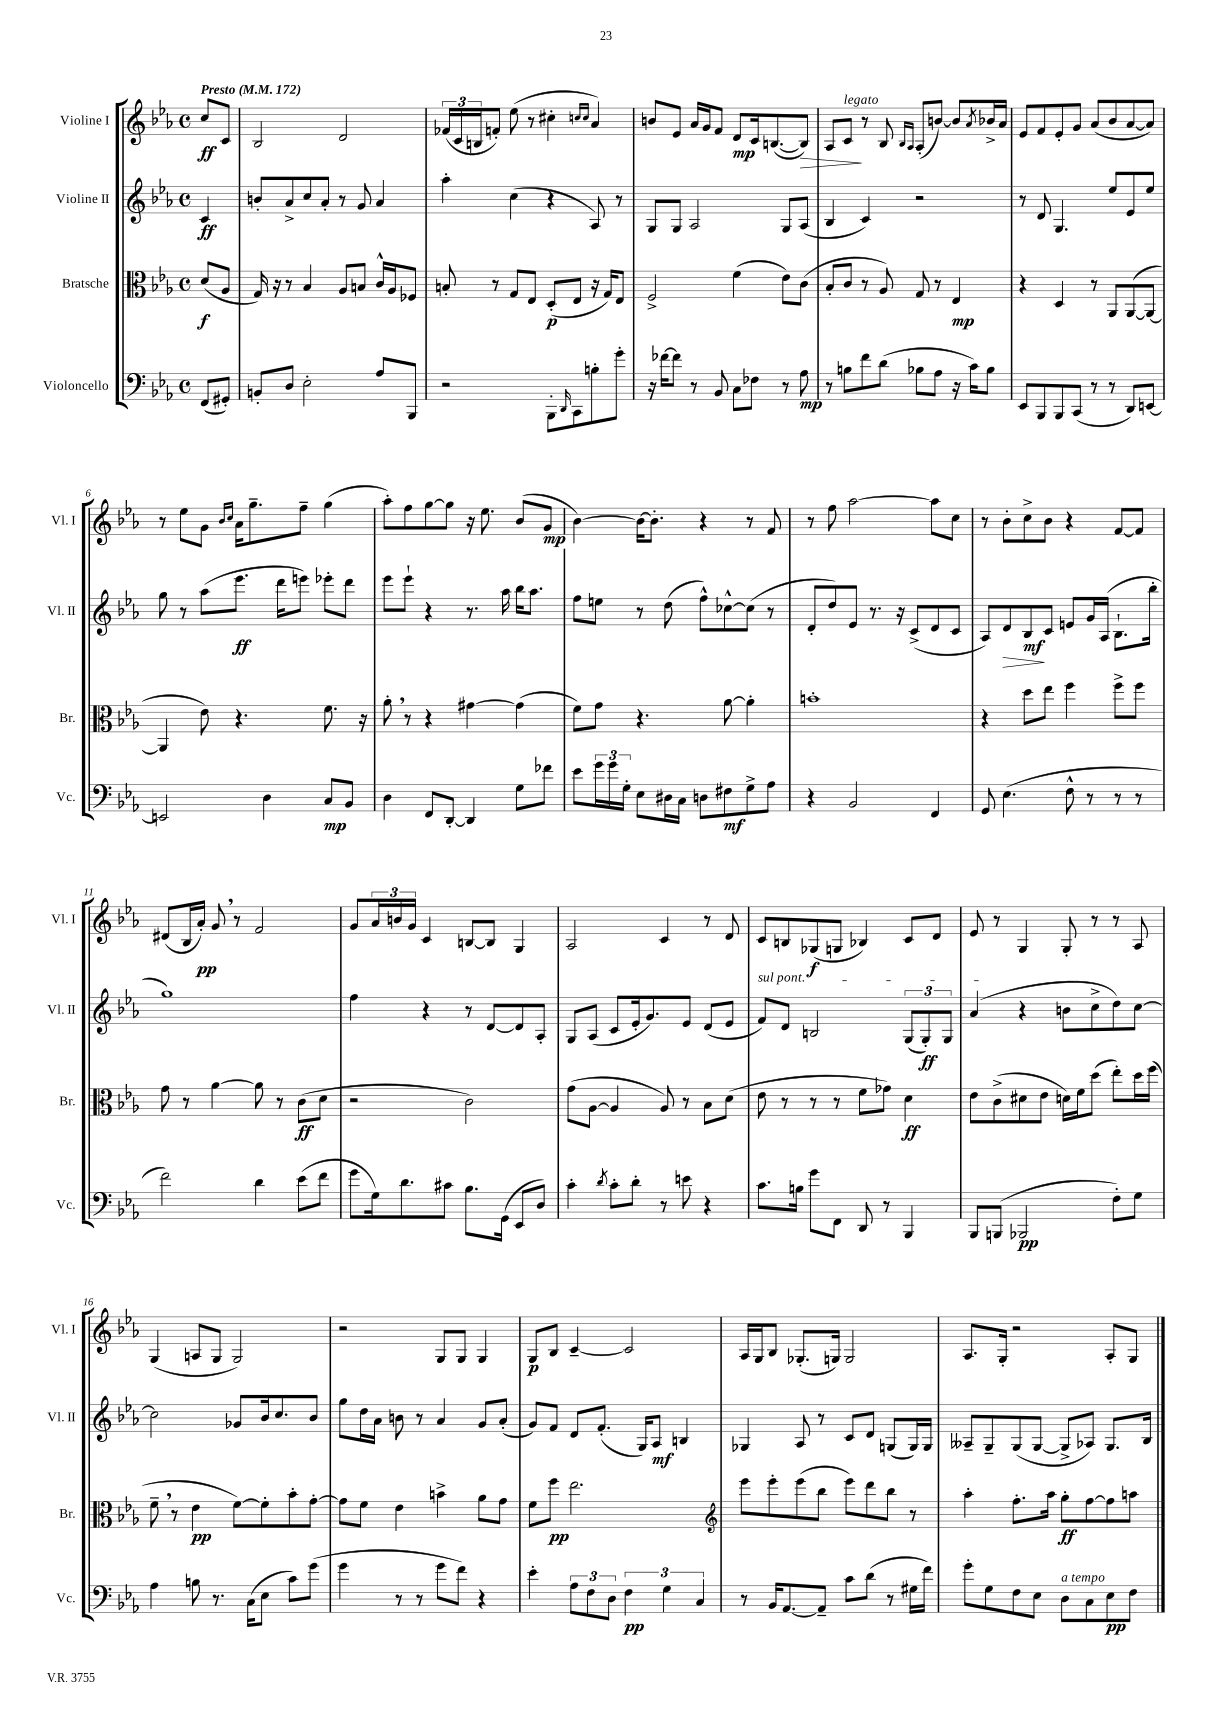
<<
\new StaffGroup <<
\new Staff = "s0" \with { instrumentName = "Violine I" shortInstrumentName = "Vl. I" } {
    \clef treble \key ees \major \defaultTimeSignature \time 4/4 \partial 4 \tempo "Presto" 4 = 172
    c''8\ff c'8 |
    bes2 d'2 |
    \tuplet 3/2 { fes'16( c'16 b16 } f'8-.) ees''8( r8 cis''4-. \grace { c''16 c''16 } aes'4) |
    b'8 ees'8 aes'16 g'16 f'8 d'8\mp c'16 b8.~( b8\>) |
    aes8 c'8\!^\markup { \italic "legato" } r8 bes8 \grace { bes16 aes16 } aes8-.( b'8~) b'8 \acciaccatura { aes'8 } bes'16-> aes'16 |
    ees'8 f'8 ees'8-. g'8 aes'8( bes'8 aes'8~ aes'8) |
    r8 ees''8 g'8 \grace { bes'16 c''16 } aes'16 g''8.-- f''8-- g''4( |
    aes''8-.) f''8 g''8~ g''8 r16 ees''8. bes'8( g'8\mp |
    bes'4~) bes'16~ bes'8.-. r4 r8 f'8 |
    r8 f''8 aes''2~ aes''8 c''8 |
    r8 bes'8-. c''8-> bes'8 r4 f'8~ f'8 |
    dis'8( bes16 aes'16-.\pp) g'8 \breathe r8 f'2 |
    g'8 \tuplet 3/2 { aes'16 b'16 g'16 } c'4 b8~ b8 g4 |
    aes2 c'4 r8 d'8 |
    c'8 b8 ges8\f( g8 bes4) c'8 d'8 |
    ees'8 r8 g4 g8-. r8 r8 aes8 |
    g4( a8 g8 g2) |
    r2 g8 g8 g4 |
    g8\p bes8 c'4~-- c'2 |
    aes16 g16 bes8 ges8.-.( g16) g2 |
    aes8. g16-. r2 aes8-. g8 \bar "|." |
}
\new Staff = "s1" \with { instrumentName = "Violine II" shortInstrumentName = "Vl. II" } {
    \clef treble \key ees \major \defaultTimeSignature \time 4/4 \partial 4
    c'4\ff |
    b'8-. aes'8-> c''8 aes'8-. r8 g'8 aes'4 |
    aes''4-. c''4( r4 aes8) r8 |
    g8 g8 aes2 g8 aes8( |
    bes4 c'4) r2 |
    r8 d'8 g4. ees''8 ees'8 ees''8 |
    g''8 r8 aes''8( ees'''8.\ff d'''16 e'''8) ees'''8-. d'''8 |
    ees'''8 ees'''8-! r4 r8. aes''16 bes''16 aes''8. |
    f''8 e''8 r8 d''8( f''8-^) ces''8~-^ ces''8( r8 |
    d'8-. d''8) ees'8 r8. r16 c'8->( d'8 c'8 |
    aes8) d'8\> bes8\mf\! c'8 e'8 g'16 aes16( bes8.-! bes''16-. |
    g''1) |
    f''4 r4 r8 d'8~ d'8 aes8-. |
    g8 aes8( c'8 ees'16-. g'8.) ees'8 d'8( ees'8 |
    \once \override TextSpanner.bound-details.left.text = \markup { \italic "sul pont." } f'8\startTextSpan) d'8 b2 \tuplet 3/2 { g8( g8-.\ff) g8 } |
    aes'4\stopTextSpan( r4 b'8 c''8-> d''8) c''8~ |
    c''2 ges'8 bes'16 c''8. bes'8 |
    g''8 d''16 aes'16 b'8 r8 aes'4 g'8 aes'8-.( |
    g'8) f'8 d'8 f'8.-.( g16) aes8\mf b4 |
    ges4 aes8 r8 c'8 d'8 g8( g16) g16 |
    aeses8-- g8-- g8( g8~ g8-> aes8) g8. bes16 \bar "|." |
}
\new Staff = "s2" \with { instrumentName = "Bratsche" shortInstrumentName = "Br." } {
    \clef alto \key ees \major \defaultTimeSignature \time 4/4 \partial 4
    d'8\f( aes8 |
    g16) r16 r8 bes4 aes8 b8 c'16-^ aes16 fes8 |
    b8-. r8 g8 ees8 d8-.\p( ees8 r16 g16) ees8 |
    f2-> f'4( ees'8) c'8( |
    bes8-. c'8 r8 aes8) g8 r8 ees4\mp |
    r4 d4 r8 aes,8 aes,8~( aes,8~ |
    aes,4 ees'8) r4. f'8. r16 |
    aes'8-. \breathe r8 r4 gis'4~ gis'4( |
    f'8) g'8 r4. aes'8~ aes'4-. |
    b'1-. |
    r4 d''8 ees''8 f''4 f''8-> f''8 |
    g'8 r8 aes'4~ aes'8 r8 c'8\ff( d'8 |
    r2 c'2) |
    g'8( aes8~ aes4 aes8) r8 bes8 d'8( |
    ees'8 r8 r8 r8 f'8 ges'8) d'4\ff |
    ees'8 c'8->( dis'8 ees'8 d'16) f'16 d''8( ees''8-.) d''16 f''16( |
    f'8-- \breathe r8 ees'4\pp f'8~) f'8-. bes'8-. g'8~-. |
    g'8 f'8 ees'4 b'4-> aes'8 g'8 |
    f'8 f''8\pp ees''2. |
    \clef treble ees'''8 ees'''8-. ees'''8( bes''8 ees'''8) d'''8 bes''8 r8 |
    aes''4-. f''8.-. aes''16 g''8-.\ff f''8~ f''8 a''8 \bar "|." |
}
\new Staff = "s3" \with { instrumentName = "Violoncello" shortInstrumentName = "Vc." } {
    \clef bass \key ees \major \defaultTimeSignature \time 4/4 \partial 4
    f,8( gis,8-.) |
    b,8-. d8 ees2-. aes8 bes,,8 |
    r2 bes,,8-. \grace { d,16 } c,8 b8-. g'8-. |
    r16 fes'16~ fes'8 r8 bes,8 c8 fes8 r8 aes8\mp |
    r8 b8 f'8 d'8( bes8 aes8 r16 c'16) bes8 |
    ees,8 bes,,8 bes,,8 c,8( r8 r8 d,8) e,8~ |
    e,2 d4 c8\mp bes,8 |
    d4 f,8 d,8~-. d,4 g8 fes'8 |
    ees'8 \tuplet 3/2 { g'16 g'16 g16-. } ees8 dis16 c16 d8 fis8\mf g8-> aes8 |
    r4 bes,2 f,4 |
    g,8 ees4.( f8-^ r8 r8 r8 |
    f'2) d'4 ees'8( f'8 |
    g'8 g16) d'8. cis'8 bes8. g,16( ees,8 d8) |
    c'4-. \acciaccatura { d'8 } c'8-. d'8-. r8 e'8 r4 |
    c'8. b16 g'8 f,8 d,8 r8 bes,,4 |
    bes,,8 b,,8( bes,,2\pp f8-.) g8 |
    aes4 b8 r8. c16( ees8 c'8) g'8( |
    g'4 r8 r8 g'8 f'8) r4 |
    ees'4-. \tuplet 3/2 { aes8 f8 d8 } \tuplet 3/2 { f4\pp g4 c4 } |
    r8 bes,16 aes,8.~ aes,8-- c'8 d'8( r8 gis16 f'16) |
    g'8-. g8 f8 ees8 d8^\markup { \italic "a tempo" } c8 ees8\pp f8 \bar "|." |
}
>>
>>
